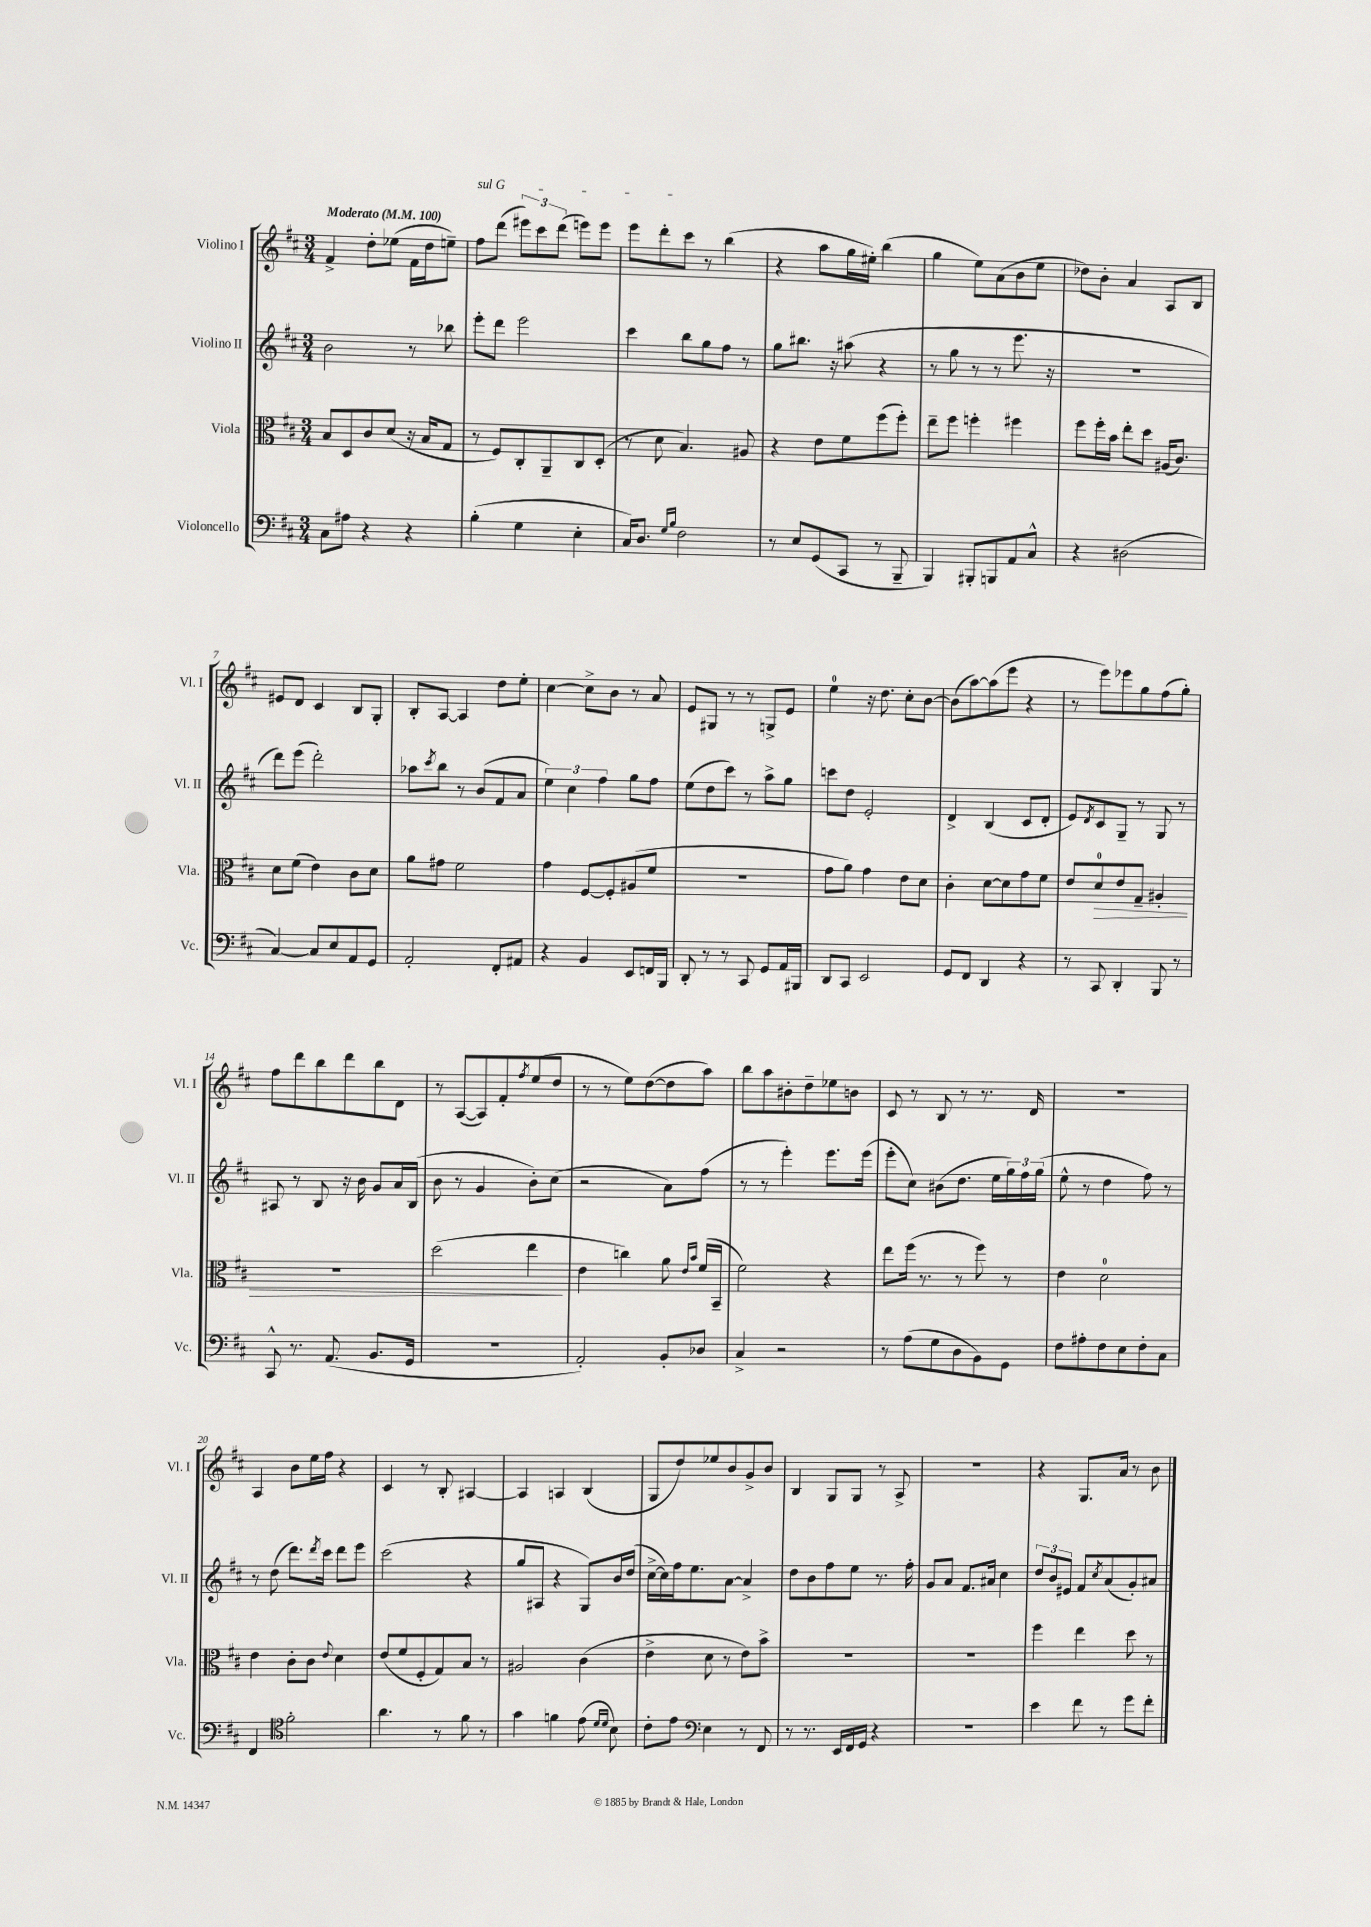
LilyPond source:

<<
\new StaffGroup <<
\new Staff = "s0" \with { instrumentName = "Violino I" shortInstrumentName = "Vl. I" } {
    \clef treble \key d \major \numericTimeSignature \time 3/4 \tempo "Moderato" 4 = 100
    fis'4-> d''8-. ees''8( fis'16 d''16 e''8--) |
    \once \override TextSpanner.bound-details.left.text = \markup { \italic "sul G" } fis''8\startTextSpan d'''8( \tuplet 3/2 { eis'''8) cis'''8 d'''8( } e'''8) e'''8 |
    e'''8 d'''8-. cis'''8\stopTextSpan r8 b''4( |
    r4 a''8 g''16 eis''16-.) b''4( |
    g''4 e''8) a'8( b'8 e''8 |
    des''8) b'8-. a'4 a8 b8 |
    eis'8 d'8 cis'4 b8 g8-. |
    b8-. a8~ a4 d''8 e''8-. |
    cis''4~ cis''8-> b'8 r8 a'8 |
    e'8 gis8 r8 r8 g8-> e'8 |
    e''4-0 r16 d''8. cis''8-. b'8~ |
    b'8( a''8~) a''8( e'''8 r4 |
    r8 e'''8) ees'''8 g''8 fis''8( g''8-.) |
    fis''8 d'''8 b''8 d'''8 b''8 d'8 |
    r8 a8~( a8) fis'8-. \acciaccatura { fis''8 } e''8( d''8 |
    r8 r8 e''8) d''8~( d''8 a''8) |
    b''8 a''8 bis'8-. d''8-- ees''8 b'8 |
    cis'8 r8 b8 r8 r8. d'16 |
    R2. |
    a4 b'8 e''16 fis''16 r4 |
    cis'4 r8 b8-. ais4~ |
    ais4 a4 b4( |
    g8 d''8) ees''8 b'8 g'8-> b'8 |
    b4 g8 g8 r8 a8-> |
    R2. |
    r4 g8. a'16 r8 b'8 \bar "|." |
}
\new Staff = "s1" \with { instrumentName = "Violino II" shortInstrumentName = "Vl. II" } {
    \clef treble \key d \major \numericTimeSignature \time 3/4
    b'2 r8 bes''8 |
    e'''8-. d'''8 e'''2 |
    cis'''4 b''8 g''8 fis''8 r8 |
    g''8 bis''8. r16 ais''8( r4 |
    r8 g''8 r8 r8 e'''8. r16 |
    R2. |
    d'''8) e'''8( d'''2-.) |
    aes''8 \acciaccatura { cis'''8 } b''8 r8 b'8( fis'8 a'8 |
    \tuplet 3/2 { e''4) cis''4 fis''4 } g''8 fis''8 |
    e''8( d''8 cis'''8) r8 a''8-> g''8 |
    c'''8 d''8 e'2-. |
    d'4-> b4( cis'8 d'8-. |
    e'8) \acciaccatura { d'8 } cis'8 g8-- r8 g8 r8 |
    ais8 r8 b8 r16 b'16 g'8 a'16 b16( |
    b'8 r8 g'4 b'8-.) cis''8( |
    r2 a'8) fis''8( |
    r8 r8 e'''4-.) e'''8. e'''16( |
    e'''8-. cis''8) bis'8( d''8. e''16 \tuplet 3/2 { g''16) fis''16 g''16( } |
    e''8-^ r8 d''4 fis''8) r8 |
    r8 d''8( d'''8.) \acciaccatura { d'''8 } cis'''16 d'''8 e'''8 |
    cis'''2( r4 |
    g''8 ais8 r4 g8) b'16 d''16( |
    cis''16~-> cis''16) fis''16 e''8. a'8~ a'4-> |
    d''8 b'8 fis''8 e''8 r8. fis''16-. |
    g'8 a'8 fis'8. ais'16 cis''4 |
    \tuplet 3/2 { d''8 b'8 eis'8 } fis'8 \acciaccatura { cis''8 } a'8( g'8-.) ais'8 \bar "|." |
}
\new Staff = "s2" \with { instrumentName = "Viola" shortInstrumentName = "Vla." } {
    \clef alto \key d \major \numericTimeSignature \time 3/4
    b8 d8 cis'8 d'8( r16 b16 g8 |
    r8 fis8) cis8-. a,8-- cis8 d8-.( |
    r8 d'8 b4.) ais8 |
    r4 e'8 fis'8 fis''8( fis''8-.) |
    e''8-- fis''8 f''4-. fis''4 |
    fis''8 fis''16-. b'16 e''8-. d''8 ais16( cis'8.) |
    d'8 fis'8( e'4) cis'8 d'8 |
    a'8 gis'8 fis'2 |
    g'4 fis8~ fis8-. ais8( fis'8 |
    R2. |
    g'8 a'8) g'4 e'8 d'8 |
    cis'4-. d'8~ d'8 g'8 fis'8 |
    e'8 d'8-0\> e'8 g8-- ais4-. |
    R2. |
    d''2( e''4\! |
    e'4 c''4) a'8 \grace { e'16 b'16 } fis'16( b,16-- |
    fis'2) r4 |
    e''8 fis''16( r8. r8 fis''8) r8 |
    e'4 d'2-0 |
    e'4 cis'8-. cis'8 \appoggiatura { e'8 } d'4 |
    e'8( fis'8 fis8-. g8) b8 r8 |
    ais2 cis'4( |
    e'4-> d'8 r8 e'8) b'8-> |
    R2. |
    R2. |
    fis''4 e''4 d''8 r8 \bar "|." |
}
\new Staff = "s3" \with { instrumentName = "Violoncello" shortInstrumentName = "Vc." } {
    \clef bass \key d \major \numericTimeSignature \time 3/4
    cis8 ais8 r4 r4 |
    b4-.( g4 e4-. |
    cis16) d8. \grace { g16 b16 } fis2 |
    r8 e8 g,8( cis,8 r8 b,,8-- |
    b,,4) bis,,8-. b,,8 a,8 cis8-^ |
    r4 dis2( |
    cis4~) cis8 e8 a,8 g,8 |
    a,2-. fis,8-. ais,8 |
    r4 b,4 e,8 f,16 b,,16 |
    d,8-. r8 r8 cis,8 g,8 a,16 bis,,16 |
    d,8 cis,8 e,2 |
    g,8 fis,8 d,4 r4 |
    r8 cis,8 d,4-. b,,8 r8 |
    cis,8-^ r8. a,8.( b,8. g,16 |
    R2. |
    a,2-.) b,8-. des8 |
    cis4-> r2 |
    r8 a8( g8 d8 b,8) g,8 |
    fis8 ais8-. fis8 e8 fis8-. cis8 |
    fis,4 \clef tenor fis'2-. |
    a'4. r8 fis'8 r8 |
    g'4 f'4 e'8( \grace { d'16 d'16 } b8) |
    cis'8-. e'8 \clef bass e4 r8 fis,8 |
    r8 r8. e,16 fis,16 g,16 r4 |
    R2. |
    e'4 fis'8 r8 g'8 fis'8-. \bar "|." |
}
>>
>>
